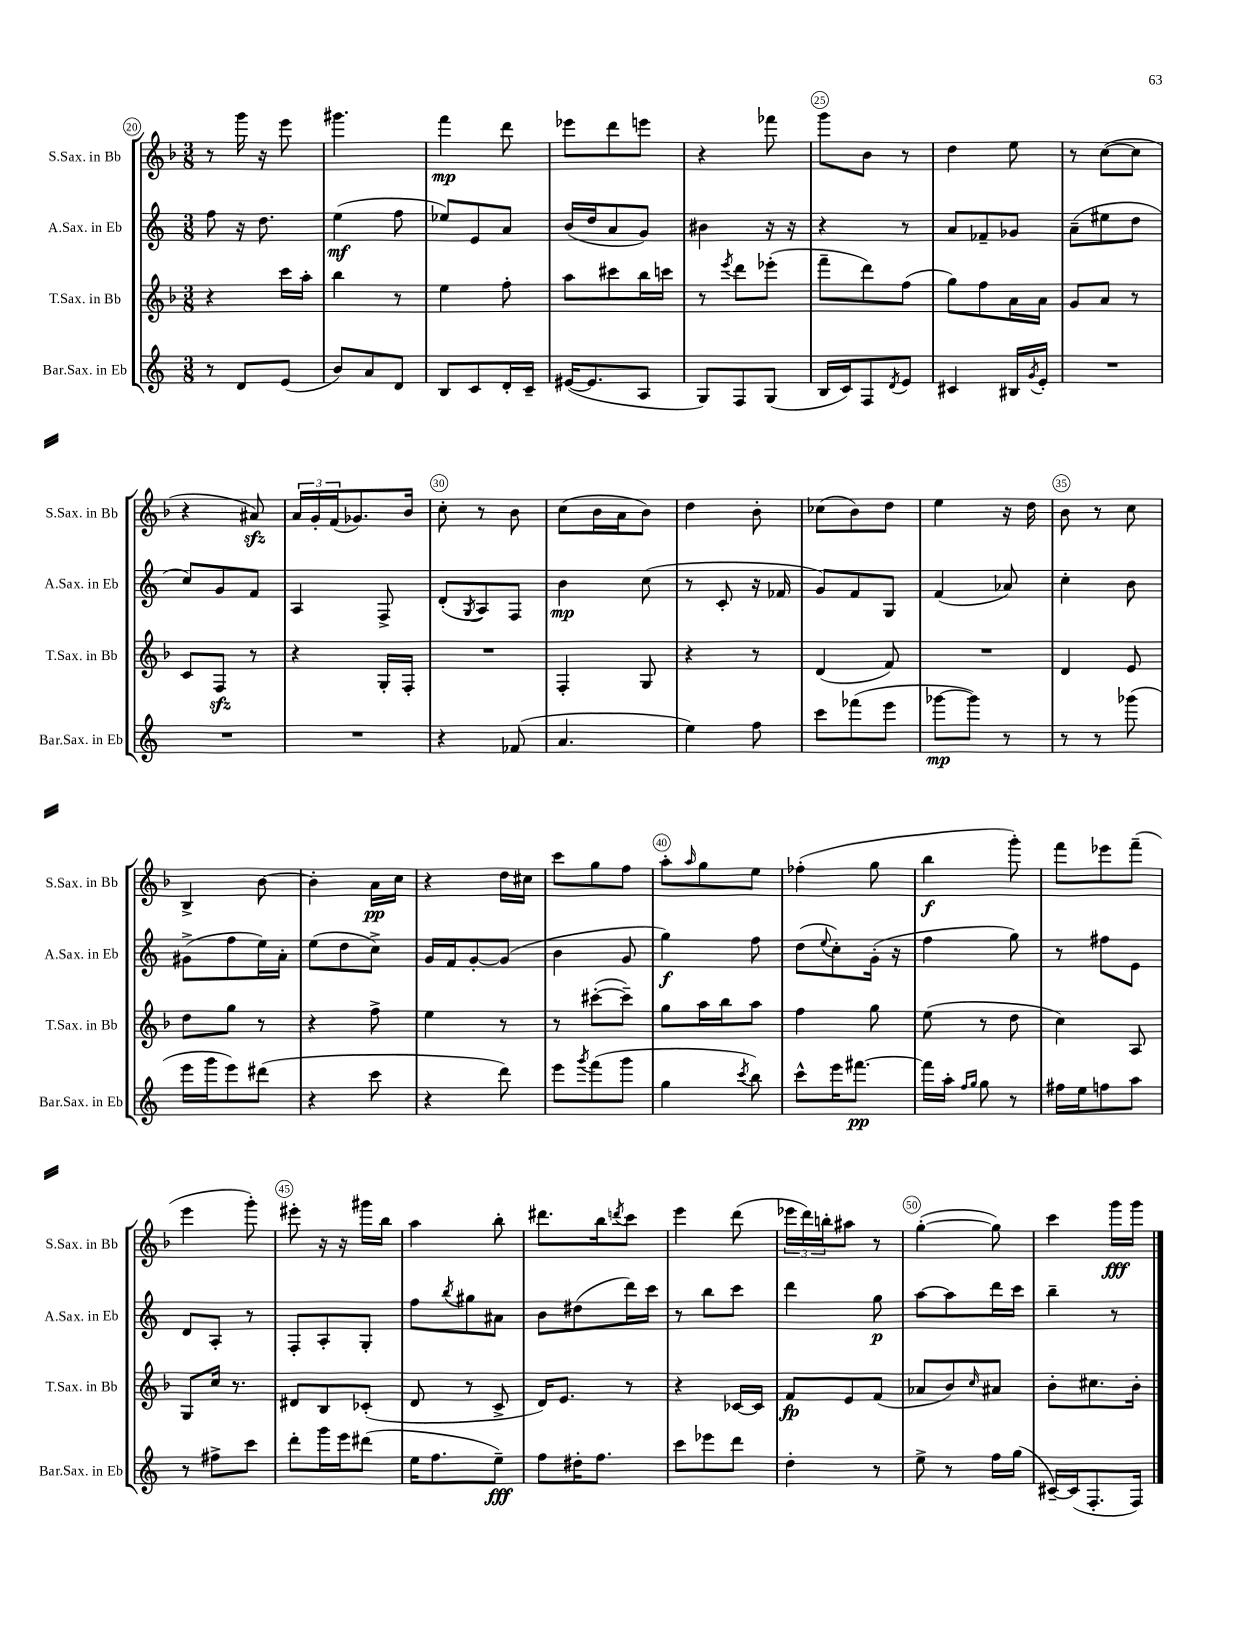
<<
\new StaffGroup <<
\new Staff = "s0" \with { instrumentName = "S.Sax. in Bb" shortInstrumentName = "S.Sax. in Bb" } {
    \clef treble \key f \major \numericTimeSignature \time 3/8
    r8 g'''16 r16 e'''8 |
    gis'''4. |
    f'''4\mp d'''8 |
    ees'''8 d'''8 e'''8 |
    r4 fes'''8 |
    g'''8 bes'8 r8 |
    d''4 e''8 |
    r8 c''8~( c''8 |
    r4 ais'8\sfz) |
    \tuplet 3/2 { a'16 g'16-. f'16( } ges'8.) bes'16 |
    c''8-. r8 bes'8 |
    c''8( bes'16 a'16 bes'8) |
    d''4 bes'8-. |
    ces''8( bes'8) d''8 |
    e''4 r16 d''16 |
    bes'8 r8 c''8 |
    bes4-> bes'8~ |
    bes'4-. a'16\pp c''16 |
    r4 d''16 cis''16 |
    c'''8 g''8 f''8 |
    a''8-. \grace { a''16 } g''8 e''8 |
    fes''4-.( g''8 |
    bes''4\f g'''8-.) |
    f'''8 ees'''8 f'''8--( |
    e'''4 g'''8-.) |
    eis'''8-. r16 r16 gis'''16 bes''16 |
    a''4 bes''8-. |
    dis'''8. bes''16 \acciaccatura { d'''8 } c'''8 |
    e'''4 d'''8( |
    \tuplet 3/2 { ees'''16 d'''16) b''16-. } ais''8 r8 |
    g''4~-.( g''8) |
    c'''4 g'''16\fff g'''16 \bar "|." |
}
\new Staff = "s1" \with { instrumentName = "A.Sax. in Eb" shortInstrumentName = "A.Sax. in Eb" } {
    \clef treble \key c \major \numericTimeSignature \time 3/8
    f''8 r16 d''8. |
    e''4\mf( f''8 |
    ees''8) e'8 a'8 |
    b'16( d''16 a'8 g'8) |
    bis'4 r16 r16 |
    r4 r8 |
    a'8 fes'8-- ges'8 |
    a'8--( eis''8 d''8 |
    c''8) g'8 f'8 |
    a4 f8-> |
    d'8-.( \acciaccatura { g8 } a8) f8 |
    b'4\mp c''8( |
    r8 c'8-. r16 fes'16 |
    g'8) f'8 g8 |
    f'4( aes'8) |
    c''4-. b'8 |
    gis'8->( f''8 e''16) a'16-. |
    e''8( d''8 c''8->) |
    g'16 f'16 g'8~-. g'8( |
    b'4 g'8 |
    g''4\f) f''8 |
    d''8( \appoggiatura { e''8 } c''8-.) g'16-.( r16 |
    f''4 g''8) |
    r8 fis''8 e'8 |
    d'8 a8-. r8 |
    f8-. a8-. g8-. |
    f''8 \acciaccatura { b''8 } gis''8 ais'8 |
    b'8 dis''8( d'''16) c'''16 |
    r8 b''8 c'''8 |
    d'''4 g''8\p |
    a''8~ a''8 d'''16 c'''16 |
    b''4-- r8 \bar "|." |
}
\new Staff = "s2" \with { instrumentName = "T.Sax. in Bb" shortInstrumentName = "T.Sax. in Bb" } {
    \clef treble \key f \major \numericTimeSignature \time 3/8
    r4 c'''16 a''16-. |
    bes''4 r8 |
    e''4 f''8-. |
    a''8 cis'''8 bes''16 c'''16 |
    r8 \acciaccatura { e'''8 } d'''8 ees'''8-.( |
    f'''8-- d'''8) f''8( |
    g''8) f''8 a'16 a'16 |
    g'8 a'8 r8 |
    c'8 f8\sfz r8 |
    r4 g16-. f16-. |
    R4. |
    f4-. g8 |
    r4 r8 |
    d'4( f'8) |
    R4. |
    d'4 e'8 |
    d''8 g''8 r8 |
    r4 f''8-> |
    e''4 r8 |
    r8 cis'''8~-.( cis'''8--) |
    g''8 a''16 bes''16 a''8 |
    f''4 g''8 |
    e''8( r8 d''8 |
    c''4) a8 |
    g8 c''16 r8. |
    dis'8 bes8 ces'8-.( |
    d'8 r8 c'8-> |
    d'16) e'8. r8 |
    r4 ces'16~ ces'16 |
    f'8\fp e'8 f'8( |
    aes'8 bes'8) \grace { c''16 } ais'8 |
    bes'8-. cis''8. bes'16-. \bar "|." |
}
\new Staff = "s3" \with { instrumentName = "Bar.Sax. in Eb" shortInstrumentName = "Bar.Sax. in Eb" } {
    \clef treble \key c \major \numericTimeSignature \time 3/8
    r8 d'8 e'8( |
    b'8) a'8 d'8 |
    b8 c'8 d'16-. c'16-- |
    eis'16~( eis'8. a8 |
    g8) f8 g8( |
    b16 c'16) f8 \acciaccatura { d'8 } e'8 |
    cis'4 bis16 \acciaccatura { g'8 } e'16-. |
    R4. |
    R4. |
    R4. |
    r4 fes'8( |
    a'4. |
    e''4) f''8 |
    c'''8 fes'''8( e'''8 |
    ges'''8~\mp ges'''8) r8 |
    r8 r8 ges'''8( |
    e'''16 g'''16 e'''8) dis'''8( |
    r4 c'''8 |
    r4 d'''8) |
    e'''8 \acciaccatura { g'''8 } f'''8( g'''8 |
    g''4 \acciaccatura { c'''8 } b''8) |
    c'''8-^ e'''16 fis'''8.~\pp |
    fis'''16 a''16-. \grace { f''16 g''16 } g''8 r8 |
    fis''16 e''16 f''8 a''8 |
    r8 fis''8-> c'''8 |
    d'''8-. g'''16 e'''16 dis'''8( |
    e''16 f''8. e''8--\fff) |
    f''8 dis''16-. f''8. |
    c'''8 ees'''8 d'''8 |
    d''4-. r8 |
    e''8-> r8 f''16 g''16( |
    cis'16~--) cis'16( f8.-. f16) \bar "|." |
}
>>
>>
\layout { \context { \Score currentBarNumber = #20 \override BarNumber.break-visibility = ##(#f #t #t) barNumberVisibility = #(every-nth-bar-number-visible 5) \override BarNumber.stencil = #(make-stencil-circler 0.1 0.3 ly:text-interface::print) } }
